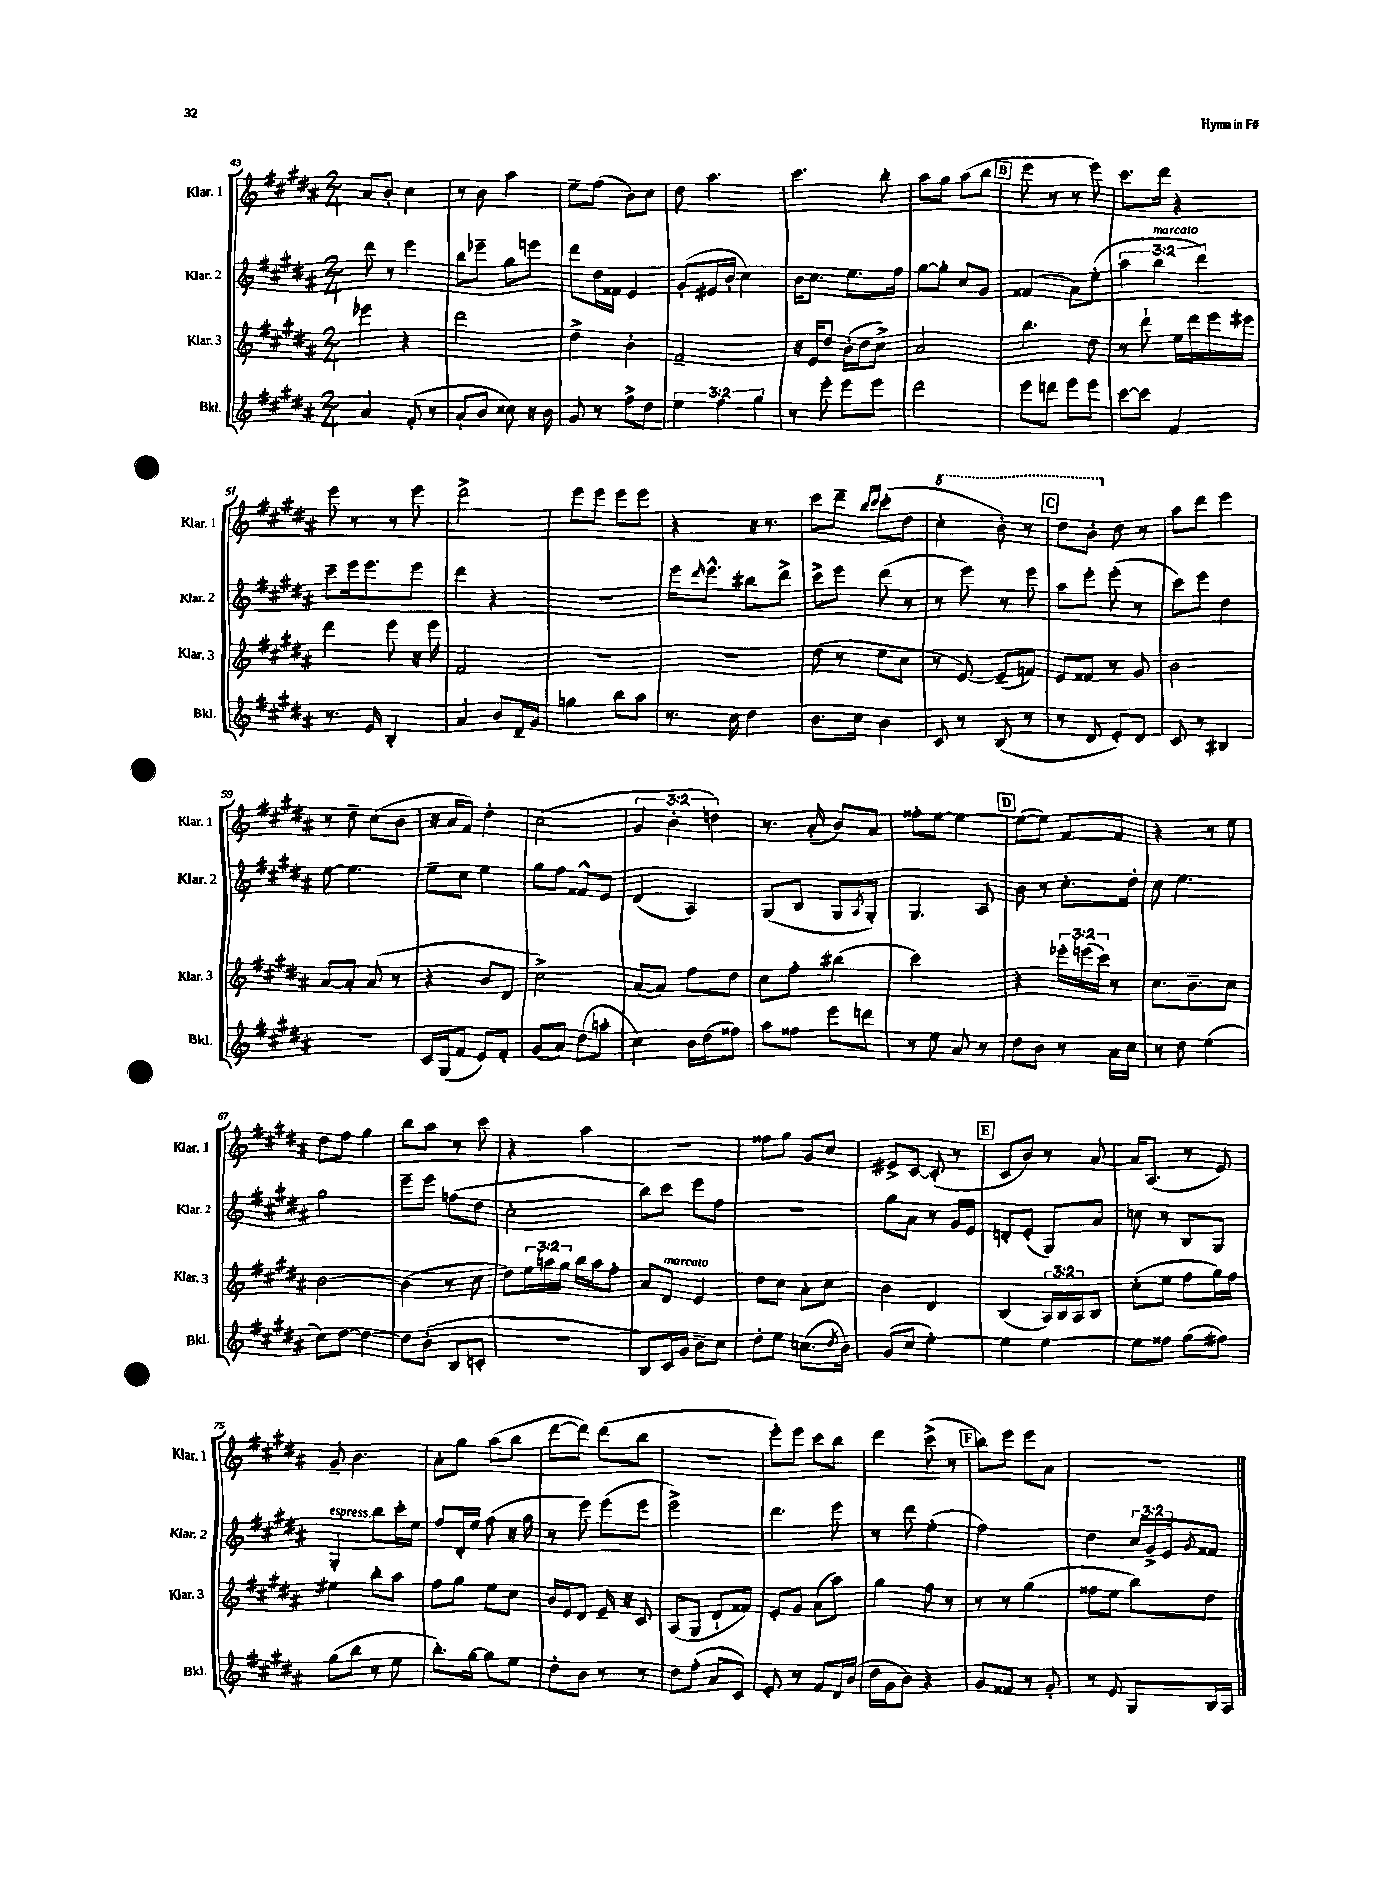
<<
\new StaffGroup <<
\new Staff = "s0" \with { instrumentName = "Klar. 1" shortInstrumentName = "Klar. 1" } {
    \clef treble \key b \major \numericTimeSignature \time 2/4 \override Staff.TupletNumber.text = #tuplet-number::calc-fraction-text
    ais'8 b'8-. cis''4 |
    r8 b'8 ais''4 |
    e''8-- fis''8( b'8) cis''8 |
    dis''8 ais''4. |
    cis'''4. b''8-. |
    ais''8 gis''8 ais''8( b''8 |
    \mark \markup { \box "B" } e'''8 r8 r8 e'''8) |
    cis'''8. dis'''16 r4 |
    e'''8 r8 r8 e'''8 |
    dis'''2-> |
    e'''8 e'''8 e'''8 e'''8 |
    r4 r16 r8. |
    cis'''8 dis'''8-- \grace { b''16 cis'''16 } cis'''8-.( dis''8 |
    \ottava #1 cis'''4-. b''8-.) r8 |
    \mark \markup { \box "C" } dis'''8 b''8-. \ottava #0 dis''8 r8 |
    ais''8 dis'''8 e'''4 |
    r8 dis''8-- cis''8( b'8 |
    r16 ais'16 fis'8) dis''4-. |
    cis''2( |
    \tuplet 3/2 { gis'4 b'4-. d''4) } |
    r8. ais'16-.( b'8) ais'8 |
    fisis''8-. e''8~ e''4~ |
    \mark \markup { \box "D" } e''8~( e''8) fis'8~ fis'8 |
    r4 r8 e''8 |
    dis''8 fis''8 gis''4 |
    b''8 ais''8 r8 cis'''8 |
    r4 ais''4 |
    R2 |
    fisis''8 gis''8 gis'8 cis''8 |
    eis'8-> cis'8~ cis'8-.( r8 |
    \mark \markup { \box "E" } cis'8 b'8) r8 ais'8~ |
    ais'16 ais8.( r8 e'8) |
    gis'8-- b'4. |
    ais'8-. gis''8 ais''8( b''8 |
    dis'''8~ dis'''8) dis'''8( b''8 |
    r2 |
    e'''8-.) e'''8 cis'''8 b''8 |
    dis'''4 cis'''8->( r8 |
    \mark \markup { \box "F" } b''8) e'''8 e'''8 ais'8 |
    R2 \bar "|." |
}
\new Staff = "s1" \with { instrumentName = "Klar. 2" shortInstrumentName = "Klar. 2" } {
    \clef treble \key b \major \numericTimeSignature \time 2/4 \override Staff.TupletNumber.text = #tuplet-number::calc-fraction-text
    dis'''8 r8 e'''4 |
    b''8 ees'''8-- gis''8 e'''8 |
    dis'''8 dis''16 fisis'16 e'4 |
    gis'8-.( eis'16 b'16-. cis''4) |
    b'16 cis''8. e''8. fis''16 |
    gis''8~ gis''8-. cis''8 gis'8 |
    \mark \markup { \box "B" } fisis'4( ais'8) e''8-.( |
    \tuplet 3/2 { ais''4 b''4^\markup { \italic "marcato" } dis'''4) } |
    cis'''8-- e'''16 e'''8. e'''8 |
    dis'''4 r4 |
    R2 |
    e'''16 \grace { dis'''16 } e'''8.-^ bis''8 dis'''8-> |
    cis'''8-> e'''8 dis'''8( r8 |
    r8 e'''8) r8 e'''8 |
    \mark \markup { \box "C" } ais''8 e'''8-. e'''8-.( r8 |
    cis'''8) e'''8 dis''4 |
    e''8~ e''4. |
    e''8-- cis''8 e''4 |
    gis''8 fis''8 fisis'8-^ e'8 |
    dis'4( ais4) |
    gis8( b8 gis8 \acciaccatura { ais8 } gis8-.) |
    gis4. ais8 |
    \mark \markup { \box "D" } b'8 r8 cis''8.-. dis''16-. |
    cis''8 e''4. |
    gis''2 |
    e'''8-- e'''8 f''8( dis''8 |
    cis''2-. |
    b''8) cis'''8 e'''8 fis''8 |
    R2 |
    gis''8 ais'8 r8 gis'16 e'16 |
    \mark \markup { \box "E" } d'8-. e'8-.( gis8) ais'8 |
    c''8 r8 b8 gis8 |
    gis4-.^\markup { \italic "espress." } b''8 cis'''16-. e''16 |
    fis''8 dis'16-. e''16 fis''8( r16 gis''16 |
    r8 e'''8) e'''8( e'''8 |
    e'''2->) |
    dis'''4. e'''8 |
    r8 dis'''8 e''4-.( |
    \mark \markup { \box "F" } fis''2) |
    dis''4 \tuplet 3/2 { cis''16 gis'16-> e'16 } \acciaccatura { gis'8 } fisis'8 \bar "|." |
}
\new Staff = "s2" \with { instrumentName = "Klar. 3" shortInstrumentName = "Klar. 3" } {
    \clef treble \key b \major \numericTimeSignature \time 2/4 \override Staff.TupletNumber.text = #tuplet-number::calc-fraction-text
    ees'''4 r4 |
    dis'''2 |
    dis''4-> b'4-. |
    fis'2-- |
    r16 e'16 dis''8 b'16-.( dis''16 cis''8->) |
    ais'2 |
    \mark \markup { \box "B" } b''4. dis''8 |
    r8 dis'''8-! e''16 dis'''16 e'''16 eis'''16 |
    dis'''4 e'''8 r16 e'''16 |
    fis'2 |
    R2 |
    R2 |
    dis''8( r8 e''8 cis''8 |
    r8 e'8~) e'8--( f'8) |
    \mark \markup { \box "C" } e'8 fisis'8 r8 gis'8 |
    b'2 |
    ais'8~ ais'8-. ais'8( r8 |
    r4 b'8 dis'8 |
    cis''2->) |
    ais'8~( ais'8) fis''8 dis''8 |
    cis''8 fis''8-. bis''4( |
    cis'''2) |
    \mark \markup { \box "D" } r4 \tuplet 3/2 { ees'''16-. e'''16( cis'''16) } r8 |
    cis''8. b'8.-- cis''8 |
    b'2~ |
    b'4( r8 cis''8 |
    dis''8) \tuplet 3/2 { e''16 a''16 gis''16 } b''16 a''16 fis''8-. |
    ais'8 dis'8^\markup { \italic "marcato" } e'4 |
    dis''8 cis''8 ais'8-. cis''8 |
    b'4 dis'4 |
    \mark \markup { \box "E" } b4( \tuplet 3/2 { ais16) b16 ais16 } b8 |
    cis''8-.( e''8 fis''8 gis''16) fis''16 |
    eis''4 b''8-. ais''8 |
    fis''8 gis''8 e''8 cis''8 |
    b'16 e'16 dis'8 e'16-- r16 cis'8 |
    ais8( gis8 dis'8-! fisis'8) |
    e'8-. gis'8 ais'8( ais''8) |
    gis''4 fis''8 r8 |
    \mark \markup { \box "F" } r8 r8 gis''4( |
    fisis''8 e''8 b''8) dis''8 \bar "|." |
}
\new Staff = "s3" \with { instrumentName = "Bkl." shortInstrumentName = "Bkl." } {
    \clef treble \key b \major \numericTimeSignature \time 2/4 \override Staff.TupletNumber.text = #tuplet-number::calc-fraction-text
    ais'4 fis'8-.( r8 |
    ais'8-! b'8 cisis''8) r16 b'16 |
    gis'8 r8 fis''8-> dis''8 |
    \tuplet 3/2 { e''4 fis''4 gis''4 } |
    r8 e'''8-. e'''8 e'''8 |
    dis'''2 |
    \mark \markup { \box "B" } e'''8 d'''8 e'''8 e'''8 |
    cis'''8~ cis'''8 fis'4 |
    r8. e'16 b4-. |
    ais'4 b'8 dis'16-- gis'16 |
    g''4 b''8 ais''8 |
    r8. cis''16 dis''4 |
    b'8. cis''16 b'4 |
    cis'8 r8 b8( r8 |
    \mark \markup { \box "C" } r8 dis'8 e'8-.) dis'8 |
    cis'8 r8 bis4 |
    r2 |
    cis'16 gis16( fis'8 e'8) fis'8-. |
    gis'8( ais'8) dis''8( a''8-. |
    cis''4) b'16 dis''16( fisis''8) |
    ais''8 fisis''8 e'''8 d'''8 |
    r8 e''8 ais'8 r8 |
    \mark \markup { \box "D" } dis''8 b'8 r8 ais'16 cis''16 |
    r8 dis''8 e''4( |
    cis''8) dis''8~ dis''4~ |
    dis''8 b'8-.( b8 c'8-. |
    r2 |
    b8) cis'16 gis'16 b'8-- cis''8 |
    dis''8-. e''8 c''8.( \acciaccatura { dis''8 } b'16) |
    gis'8( cis''8 e''4~-.) |
    \mark \markup { \box "E" } e''4 e''4~ |
    e''8 fisis''8 gis''8( fis''8) |
    gis''8( b''8 r8 e''8 |
    b''8.-.) gis''16~ gis''8 e''8 |
    dis''8-. b'8 r8 r8 |
    dis''8 fis''8-.( ais'8 cis'8) |
    e'8-. r8 fis'8 dis'16 b'16( |
    dis''16 gis'16 b'8) r4 |
    \mark \markup { \box "F" } gis'8 fisis'8 r8 gis'8-. |
    r8 e'8 gis8 b16 ais16 \bar "|." |
}
>>
>>
\layout { \context { \Score currentBarNumber = #43 } }
